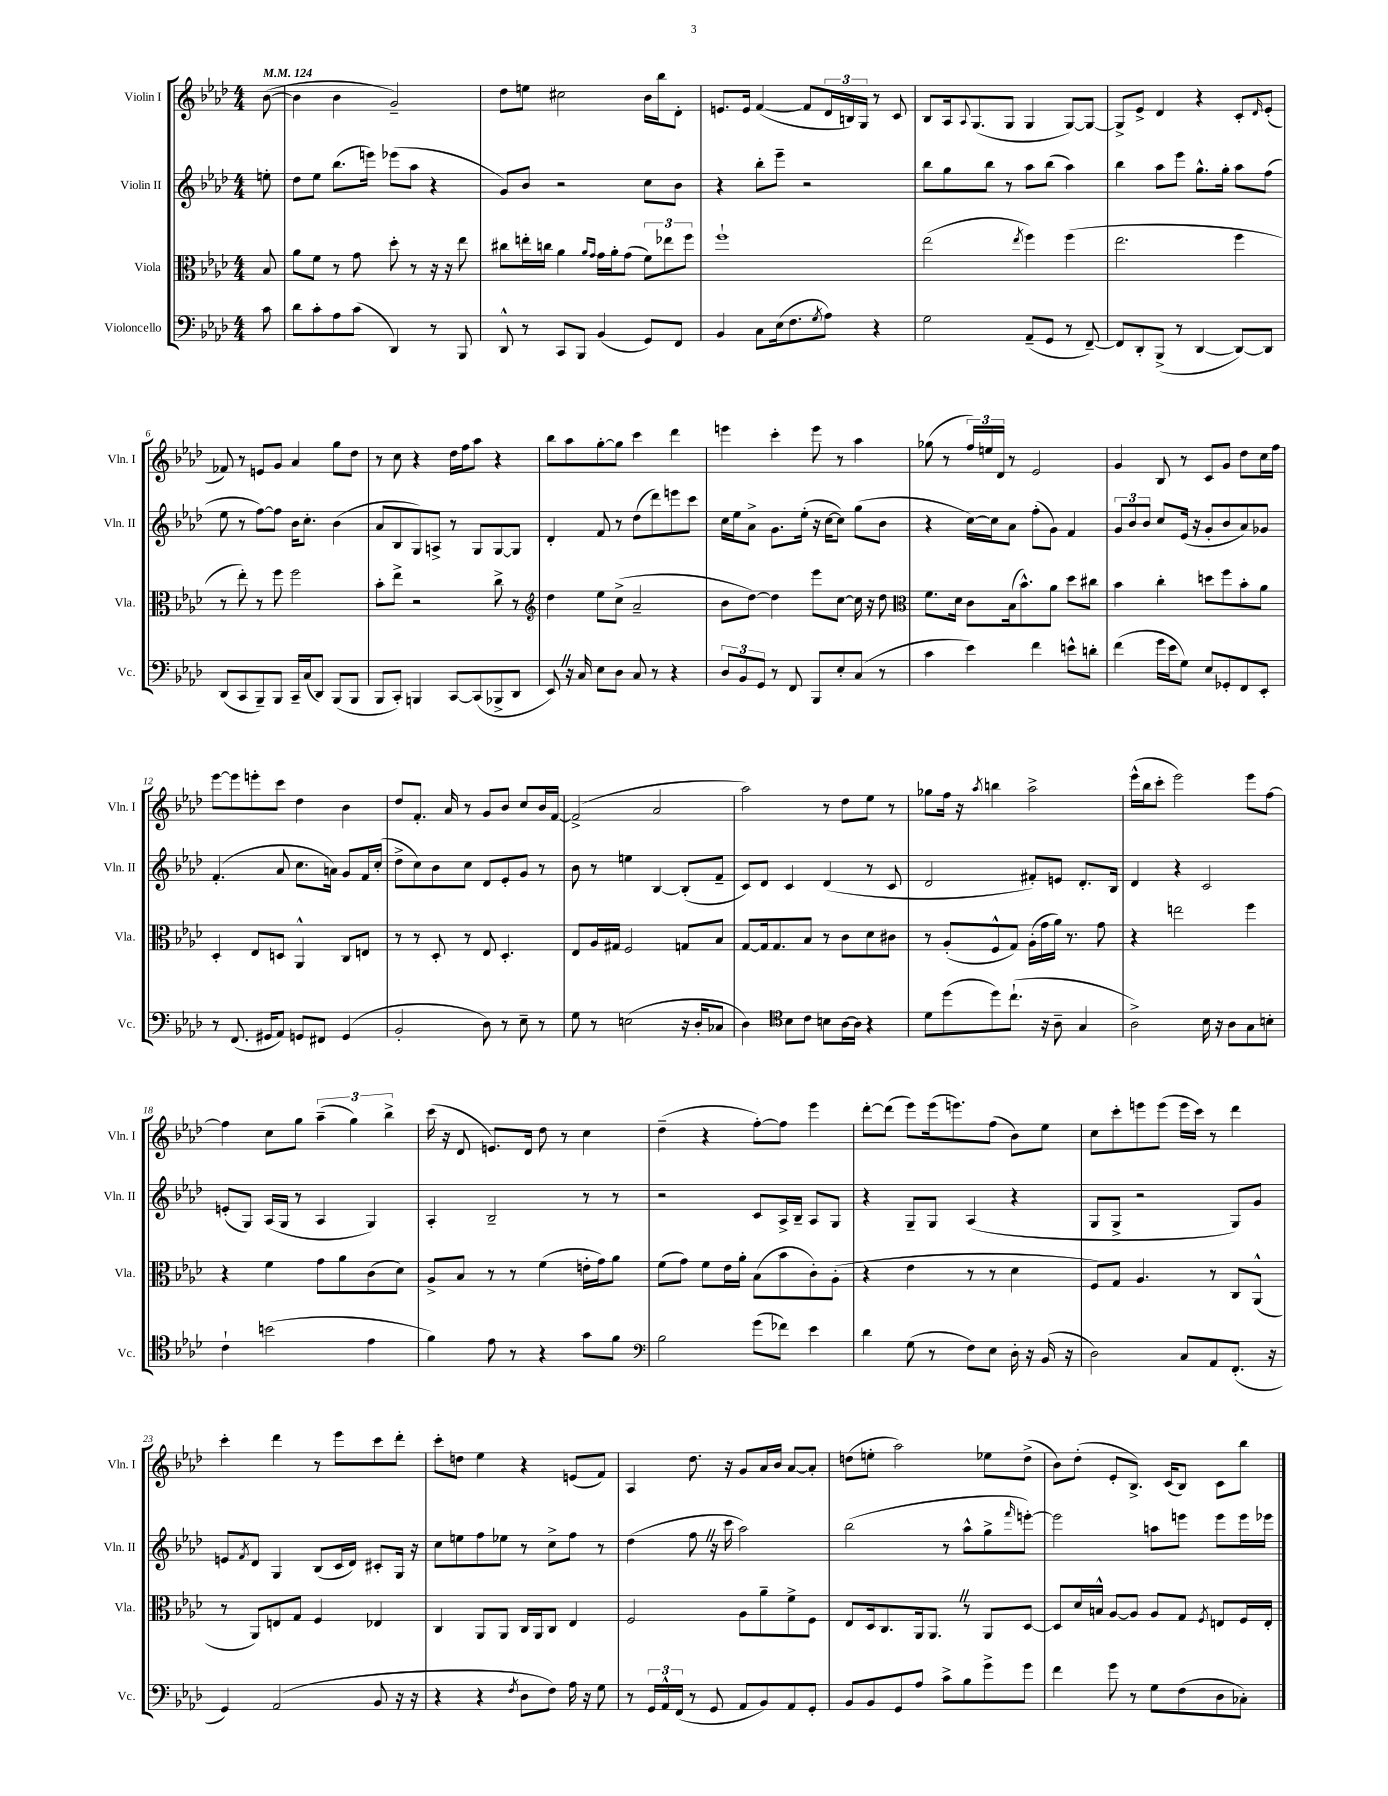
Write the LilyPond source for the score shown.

<<
\new StaffGroup <<
\new Staff = "s0" \with { instrumentName = "Violin I" shortInstrumentName = "Vln. I" } {
    \clef treble \key aes \major \numericTimeSignature \time 4/4 \partial 8 \tempo 4 = 124
    bes'8~( |
    bes'4 bes'4 g'2--) |
    des''8 e''8 cis''2 bes'16 bes''16 des'8-. |
    e'8. e'16 f'4~( f'8 \tuplet 3/2 { des'16 b16) g16 } r8 c'8 |
    bes8 aes16 \appoggiatura { aes8 } g8.( g8 g4 g8~) g8~ |
    g8-> ees'8-> des'4 r4 c'8-. \grace { des'16 } ees'8-.( |
    fes'8) r8 e'8 g'8 aes'4 g''8 des''8 |
    r8 c''8 r4 des''16 f''16 aes''8 r4 |
    bes''8 aes''8 g''8~-. g''8 c'''4 des'''4 |
    e'''4 c'''4-. e'''8 r8 aes''4 |
    ges''8( r8 \tuplet 3/2 { f''16) e''16 des'16 } r8 ees'2 |
    g'4 bes8 r8 c'8 g'8 des''8 c''16 f''16 |
    ees'''8~ ees'''8 e'''8-. c'''8 des''4 bes'4 |
    des''8 f'8.-. aes'16 r8 g'8 bes'8 c''8 bes'16 f'16~ |
    f'2->( aes'2 |
    aes''2) r8 des''8 ees''8 r8 |
    ges''8 f''16 r16 \acciaccatura { aes''8 } b''4 aes''2-> |
    ees'''16-^( bes''16 c'''8-. ees'''2) ees'''8 f''8~ |
    f''4 c''8 g''8 \tuplet 3/2 { aes''4--( g''4) bes''4-> } |
    c'''16( r16 des'8 e'8.) des'16 des''8 r8 c''4 |
    des''4--( r4 f''8~-.) f''8 ees'''4 |
    des'''8~-. des'''8( ees'''8) ees'''16( e'''8.) f''8( bes'8) ees''8 |
    c''8 c'''8-. e'''8 e'''8( e'''16 c'''16) r8 des'''4 |
    c'''4-. des'''4 r8 ees'''8 c'''8 des'''8-. |
    c'''8-. d''8 ees''4 r4 e'8( f'8) |
    aes4 des''8. r16 g'8 aes'16 bes'16 aes'8~ aes'8-. |
    d''8( e''8-. aes''2) ees''8 d''8->( |
    bes'8) des''8-.( ees'8-. bes8.->) c'16( bes8) c'8 bes''8 \bar "|." |
}
\new Staff = "s1" \with { instrumentName = "Violin II" shortInstrumentName = "Vln. II" } {
    \clef treble \key aes \major \numericTimeSignature \time 4/4 \partial 8
    e''8-. |
    des''8 ees''8 bes''8.( e'''16) ees'''8( aes''8 r4 |
    g'8) bes'8 r2 c''8 bes'8 |
    r4 bes''8-. ees'''8-- r2 |
    bes''8 g''8 bes''8 r8 aes''8 bes''8( aes''4) |
    bes''4 aes''8 ees'''8 g''8.-^ g''16-. aes''8 f''8( |
    ees''8 r8 f''8~) f''8 bes'16 c''8.-. bes'4( |
    aes'8 bes8 g8) a8-> r8 g8 g8~ g8 |
    des'4-. f'8 r8 des''8( des'''8) e'''8 c'''8 |
    c''16 ees''16 aes'8-> g'8. ees''16-.( r16 c''16~ c''8) g''8( bes'8 |
    r4 c''16~) c''16 aes'8 f''8-.( g'8) f'4 |
    \tuplet 3/2 { g'8 bes'8 bes'8 } c''8 ees'16( r16 g'8-. bes'8 aes'8) ges'8 |
    f'4.-.( aes'8 c''8. a'16) g'8 f'16 c''16-.( |
    des''8-> c''8) bes'8 c''8 des'8 ees'8-. g'8 r8 |
    bes'8 r8 e''4 bes4~ bes8-.( f'8-- |
    c'8) des'8 c'4 des'4( r8 c'8 |
    des'2 fis'8-.) e'8 des'8.-. bes16 |
    des'4 r4 c'2 |
    e'8-.( g8) aes16( g16 r8 aes4 g4) |
    aes4-. bes2-- r8 r8 |
    r2 c'8 aes16-> bes16-- aes8 g8 |
    r4 g8-- g8 aes4( r4 |
    g8 g8-> r2 g8) g'8 |
    e'8 \acciaccatura { f'8 } des'8 g4 bes8( c'16 des'16) cis'8-. g16 r16 |
    c''8 e''8 f''8 ees''8 r8 c''8-> f''8 r8 |
    des''4( f''8 \once \override BreathingSign.text = \markup { \musicglyph "scripts.caesura.straight" } \breathe r16 c'''16 aes''2) |
    bes''2( r8 aes''8-^ g''8-> \grace { f'''16 } e'''8~-.) |
    e'''2 a''8 e'''8 e'''8 e'''16 ees'''16 \bar "|." |
}
\new Staff = "s2" \with { instrumentName = "Viola" shortInstrumentName = "Vla." } {
    \clef alto \key aes \major \numericTimeSignature \time 4/4 \partial 8
    bes8 |
    aes'8 f'8 r8 g'8 des''8-. r8 r16 r16 ees''8 |
    cis''8 e''16-. c''16 aes'4 \grace { aes'16 g'16 } g'16 aes'16-. g'8( \tuplet 3/2 { f'8) ees''8 f''8 } |
    f''1-! |
    ees''2( \acciaccatura { ees''8 } f''4) f''4( |
    ees''2. f''4 |
    r8 ees''8-.) r8 f''8 f''2 |
    bes'8-. ees''8-> r2 c''8-> r8 |
    \clef treble des''4 ees''8 c''8->( aes'2-- |
    bes'8 des''8~) des''4 ees'''8 c''8~ c''16 r16 des''8 |
    \clef alto f'8. des'16 c'8 bes16( bes'8.-^) aes'8 des''8 cis''8 |
    bes'4 c''4-. d''8 f''8 bes'8-. aes'8 |
    des4-. ees8 d8 aes,4-^ c8 e8 |
    r8 r8 des8-. r8 ees8 des4.-. |
    ees8 aes16 gis16 f2 g8 bes8 |
    g8~ g16 g8. bes8 r8 c'8 des'8 cis'8 |
    r8 aes8-.( f8-^ g8) aes16-.( g'16 aes'16) r8. g'8 |
    r4 e''2 f''4 |
    r4 f'4 g'8 aes'8 c'8( des'8) |
    aes8-> bes8 r8 r8 f'4( e'16-. g'16) aes'8 |
    f'8( g'8) f'8 ees'16 aes'16-. bes8( bes'8 c'8-.) aes8-.( |
    r4 ees'4 r8 r8 des'4 |
    f8) g8 aes4. r8 c8 aes,8-^( |
    r8 aes,8) e8 g8 f4 ees4 |
    c4 aes,8 aes,8 c16 aes,16 c8 ees4 |
    f2 aes8 aes'8-- f'8-> f8 |
    ees8 des16 c8. aes,16 aes,8. \once \override BreathingSign.text = \markup { \musicglyph "scripts.caesura.straight" } \breathe r8 aes,8 des8~ |
    des8 des'16 b16-^ aes8~ aes8 aes8 g8 \acciaccatura { f8 } e8 f16 e16-. \bar "|." |
}
\new Staff = "s3" \with { instrumentName = "Violoncello" shortInstrumentName = "Vc." } {
    \clef bass \key aes \major \numericTimeSignature \time 4/4 \partial 8
    c'8 |
    des'8 c'8-. aes8 c'8( des,4) r8 bes,,8 |
    des,8-^ r8 c,8 bes,,8 bes,4( g,8) f,8 |
    bes,4 c8 ees16( f8. \acciaccatura { g8 } aes8) r4 |
    g2 aes,8--( g,8 r8 f,8~--) |
    f,8 des,8-. bes,,8->( r8 des,4~ des,8~) des,8 |
    des,8( c,8 bes,,8--) bes,,8 c,16-- c16( des,8) bes,,8( bes,,8 |
    bes,,8 c,8-.) b,,4 c,8~ c,8( bes,,8-> des,8 |
    ees,8) \once \override BreathingSign.text = \markup { \musicglyph "scripts.caesura.straight" } \breathe r16 c16 ees8 des8 c8 r8 r4 |
    \tuplet 3/2 { des8 bes,8 g,8 } r8 f,8 bes,,8 ees8-. c8( r8 |
    c'4 ees'4) f'4 e'8-^ d'8-. |
    f'4( g'16 ees'16 g8) ees8 ges,8-. f,8 ees,8-. |
    r8 f,8.( gis,16 aes,8) g,8 fis,8 g,4( |
    bes,2-. des8) r8 ees8-- r8 |
    g8 r8 e2( r16 des16-. ces8 |
    des4) \clef tenor bes8 c'8 b8 aes16~ aes16 r4 |
    des'8 des''8( des''8) c''8.-!( r16 aes8-- g4 |
    aes2->) bes16 r16 aes8 g8 b8-. |
    c'4-! b'2( ees'4 |
    f'4) ees'8 r8 r4 g'8 f'8 |
    \clef bass bes2 g'8( fes'8) ees'4 |
    des'4 g8( r8 f8) ees8 des16-. r16 bes,16( r16 |
    des2) c8 aes,8 f,8.-.( r16 |
    g,4) aes,2( bes,8 r16 r16 |
    r4 r4 \acciaccatura { f8 } des8 f8) aes16 r16 g8 |
    r8 \tuplet 3/2 { g,16 aes,16-^ f,16( } r8 g,8 aes,8 bes,8) aes,8 g,8-. |
    bes,8 bes,8 g,8 aes8 c'8-> bes8 g'8-> g'8 |
    f'4 g'8 r8 g8 f8( des8 ces8-.) \bar "|." |
}
>>
>>
